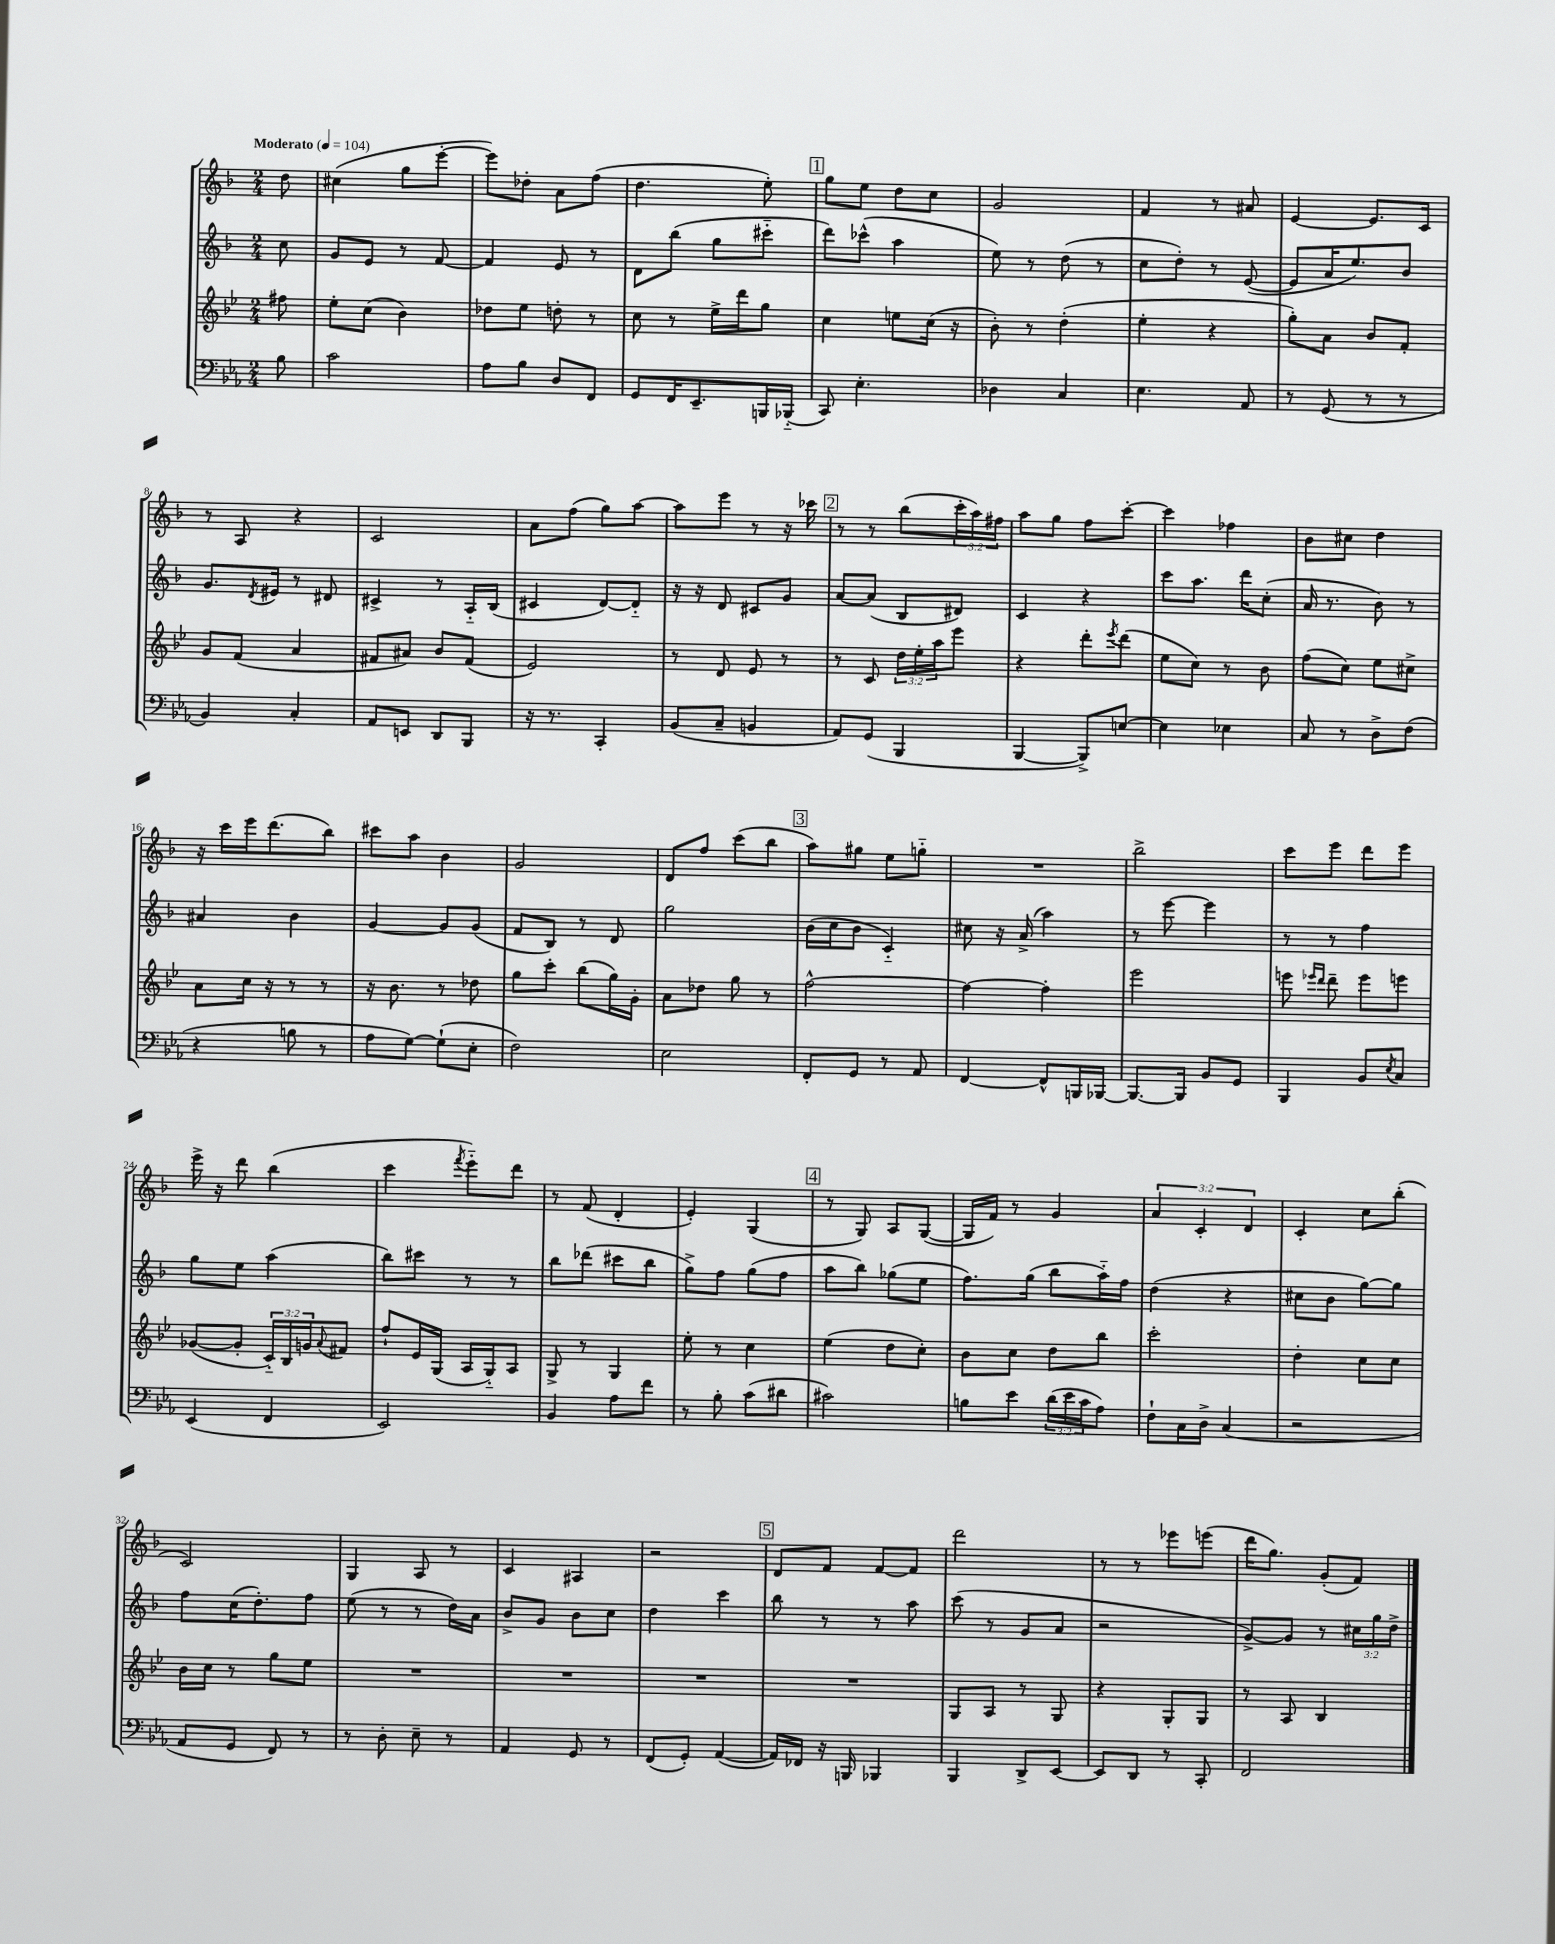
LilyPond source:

<<
\new StaffGroup <<
\new Staff = "s0" {
    \clef treble \key f \major \numericTimeSignature \time 2/4 \override Staff.TupletNumber.text = #tuplet-number::calc-fraction-text \partial 8 \tempo "Moderato" 4 = 104
    d''8 |
    cis''4( g''8 e'''8~-. |
    e'''8) des''8-. a'8 f''8( |
    d''4. e''8-.) |
    \mark \markup { \box "1" } g''8 e''8 d''8 c''8 |
    g'2 |
    f'4 r8 ais'8 |
    e'4~ e'8. c'16 |
    r8 a8 r4 |
    c'2 |
    a'8 f''8( g''8) a''8~ |
    a''8 e'''8 r8 r16 ces'''16 |
    \mark \markup { \box "2" } r8 r8 bes''8( \tuplet 3/2 { c'''16-. a''16) fis''16 } |
    a''8 g''8 f''8 c'''8~-. |
    c'''4 fes''4 |
    bes'8 cis''8 d''4 |
    r16 c'''16 e'''16 d'''8.( bes''8) |
    cis'''8 a''8 bes'4 |
    g'2 |
    d'8 f''8 c'''8( bes''8 |
    \mark \markup { \box "3" } a''8) gis''8 e''8 g''8-_ |
    R2 |
    bes''2-> |
    c'''8 e'''8 d'''8 e'''8 |
    e'''16-> r16 d'''8 bes''4( |
    c'''4 \acciaccatura { f'''8 } e'''8-_) d'''8 |
    r8 f'8( d'4-. |
    e'4-.) g4( |
    \mark \markup { \box "4" } r8 g8) a8 g8~( |
    g16 f'16) r8 g'4 |
    \tuplet 3/2 { a'4 c'4-. d'4 } |
    c'4-. c''8 bes''8-.( |
    c'2) |
    g4 a8 r8 |
    c'4 ais4 |
    r2 |
    \mark \markup { \box "5" } d'8 f'8 f'8~ f'8 |
    d'''2 |
    r8 r8 ees'''8 e'''8( |
    d'''16 g''8.) g'8-.( f'8) \bar "|." |
}
\new Staff = "s1" {
    \clef treble \key f \major \numericTimeSignature \time 2/4 \override Staff.TupletNumber.text = #tuplet-number::calc-fraction-text \partial 8
    c''8 |
    g'8 e'8 r8 f'8~ |
    f'4 e'8 r8 |
    d'8 bes''8( g''8 cis'''8-_ |
    \mark \markup { \box "1" } d'''8) ces'''8-^( a''4 |
    e''8) r8 d''8( r8 |
    c''8 d''8-.) r8 e'8~( |
    e'8 a'16 e''8.) bes'8 |
    g'8. \acciaccatura { d'8 } eis'16 r8 dis'8 |
    cis'4-> r8 a16-_ bes16( |
    cis'4 d'8~) d'8-_ |
    r16 r16 d'8 cis'8 g'8 |
    \mark \markup { \box "2" } a'8~ a'8( bes8 dis'8) |
    c'4 r4 |
    c'''8 a''8. d'''16 c''8-.( |
    a'16 r8. bes'8) r8 |
    ais'4 bes'4 |
    g'4~ g'8 g'8( |
    f'8 bes8) r8 d'8 |
    g''2 |
    \mark \markup { \box "3" } bes'16( c''16 bes'8 c'4-_) |
    cis''8 r16 a'16->( a''4) |
    r8 e'''8~ e'''4 |
    r8 r8 f''4 |
    g''8 e''8 a''4( |
    bes''8) cis'''8 r8 r8 |
    bes''8 des'''8( cis'''8 bes''8 |
    g''8->) f''8 g''8( f''8 |
    \mark \markup { \box "4" } a''8 bes''8) ges''8( e''8 |
    f''8.) g''16( bes''8 a''16-_) f''16 |
    d''4( r4 |
    cis''8 bes'8 g''8~) g''8 |
    f''8 c''16( d''8.-.) f''8 |
    e''8( r8 r8 d''16) a'16 |
    bes'8-> g'8 bes'8 c''8 |
    d''4 c'''4 |
    \mark \markup { \box "5" } bes''8 r8 r8 a''8 |
    c'''8( r8 g'8 a'8 |
    r2 |
    g'8~->) g'8 r8 \tuplet 3/2 { cis''16 g''16 d''16-> } \bar "|." |
}
\new Staff = "s2" {
    \clef treble \key bes \major \numericTimeSignature \time 2/4 \override Staff.TupletNumber.text = #tuplet-number::calc-fraction-text \partial 8
    fis''8 |
    ees''8-. c''8( bes'4) |
    des''8 ees''8 d''8-. r8 |
    c''8 r8 ees''16-> d'''16 g''8 |
    \mark \markup { \box "1" } c''4 e''8 c''16( r16 |
    bes'8-.) r8 d''4-.( |
    ees''4-. r4 |
    g''8-.) a'8 bes'8 f'8-. |
    g'8 f'8( a'4 |
    fis'8 ais'8) bes'8 fis'8( |
    ees'2) |
    r8 d'8 ees'8 r8 |
    \mark \markup { \box "2" } r8 c'8 \tuplet 3/2 { d''16 ees''16-. a''16 } ees'''8 |
    r4 d'''8-. \acciaccatura { ees'''8 } d'''8( |
    ees''8 c''8) r8 bes'8 |
    f''8( c''8) ees''8 cis''8-> |
    a'8 c''16 r16 r8 r8 |
    r16 bes'8. r8 des''8 |
    g''8 c'''8-. bes''8( g''16) g'16-. |
    a'8 des''8 g''8 r8 |
    \mark \markup { \box "3" } f''2~-^ |
    f''4~ f''4-. |
    ees'''2 |
    e'''8 \grace { ees'''16 d'''16 } d'''8-- ees'''8 e'''8 |
    ges'8~( ges'8-. \tuplet 3/2 { c'16-_) bes16 g'16 } \appoggiatura { a'8 } fis'8 |
    f''8-! ees'16 g16( a16 g16-_) a8 |
    g8-> r8 g4 |
    ees''8-. r8 c''4 |
    \mark \markup { \box "4" } ees''4( d''8 c''8-.) |
    bes'8 c''8 d''8 bes''8 |
    c'''2-. |
    d''4-. c''8 c''8 |
    bes'16 c''16 r8 g''8 ees''8 |
    R2 |
    R2 |
    R2 |
    \mark \markup { \box "5" } R2 |
    g8 a8 r8 g8 |
    r4 g8-. g8 |
    r8 a8 bes4 \bar "|." |
}
\new Staff = "s3" {
    \clef bass \key ees \major \numericTimeSignature \time 2/4 \override Staff.TupletNumber.text = #tuplet-number::calc-fraction-text \partial 8
    bes8 |
    c'2 |
    aes8 bes8 d8 f,8 |
    g,8 f,16 ees,8.-- b,,16 bes,,16-_( |
    \mark \markup { \box "1" } c,8) ees4.-. |
    des4 c4 |
    ees4. aes,8 |
    r8 g,8( r8 r8 |
    bes,4) c4-. |
    aes,8 e,8 d,8 bes,,8 |
    r16 r8. c,4-. |
    bes,8( c8-- b,4 |
    \mark \markup { \box "2" } aes,8) g,8( bes,,4 |
    bes,,4~ bes,,8->) e8~ |
    e4 ees4 |
    c8 r8 d8-> f8( |
    r4 b8 r8 |
    aes8 g8~) g8-!( ees8-. |
    f2) |
    ees2 |
    \mark \markup { \box "3" } f,8-. g,8 r8 aes,8 |
    f,4~ f,8-^ b,,16 bes,,16~ |
    bes,,8.~ bes,,16 bes,8 g,8 |
    bes,,4 bes,8 \acciaccatura { ees8 } c8 |
    ees,4( f,4 |
    ees,2) |
    bes,4 aes8 f'8 |
    r8 bes8-. c'8( dis'8 |
    \mark \markup { \box "4" } cis'2) |
    b8 ees'8 \tuplet 3/2 { d'16( ees'16 c'16 } aes8) |
    f8-! c16 d16-> c4( |
    r2 |
    aes,8 g,8 f,8) r8 |
    r8 d8-. ees8-- r8 |
    aes,4 g,8 r8 |
    f,8( g,8-.) aes,4~( |
    \mark \markup { \box "5" } aes,16) fes,16 r16 b,,16 bes,,4 |
    bes,,4 d,8-> ees,8~ |
    ees,8 d,8 r8 c,8-. |
    f,2 \bar "|." |
}
>>
>>
